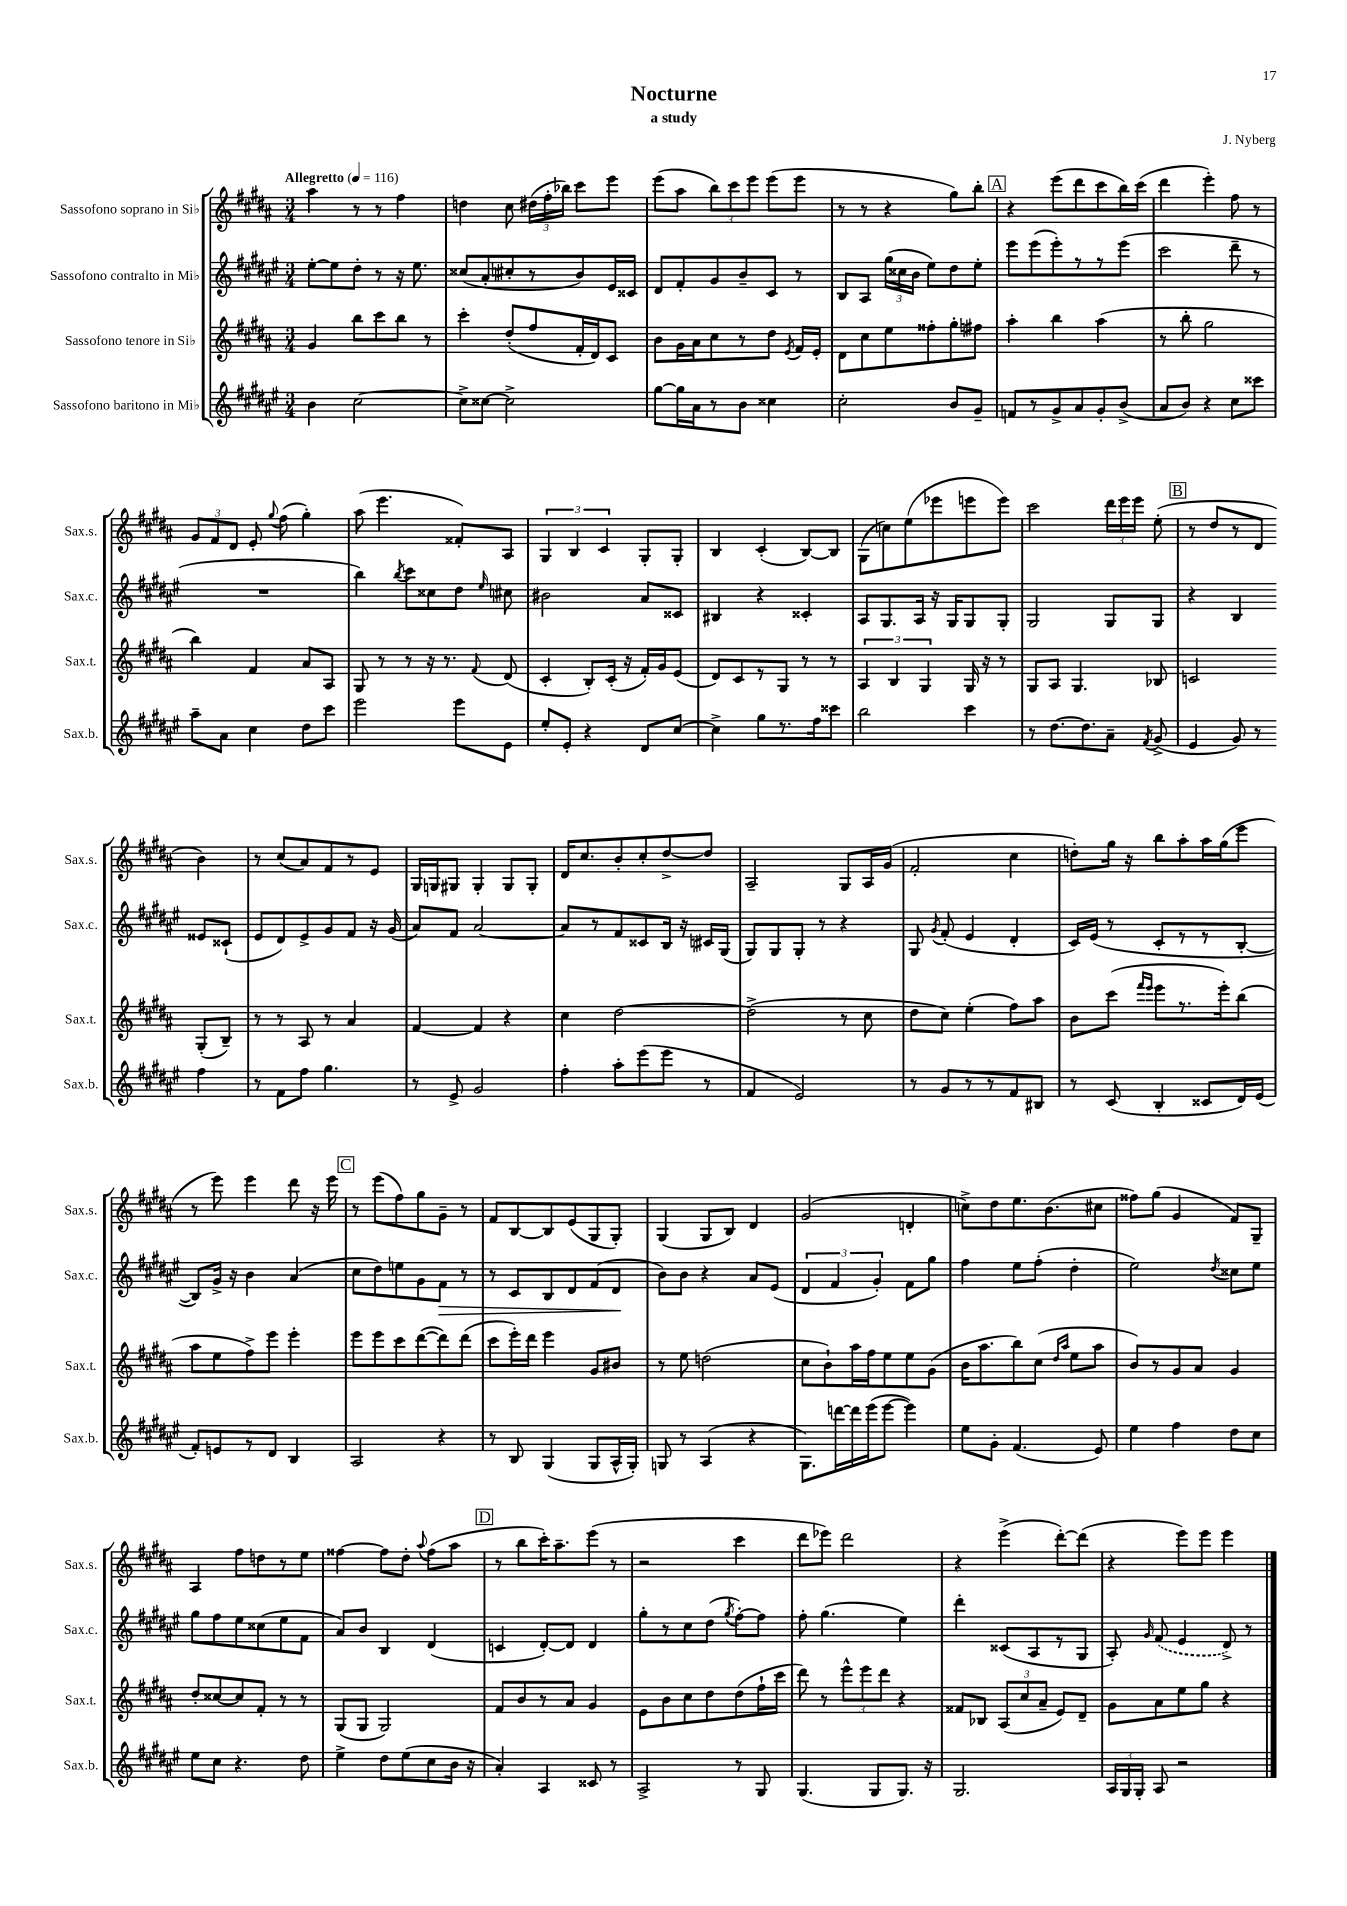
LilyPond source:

\header { title = "Nocturne" composer = "J. Nyberg" subtitle = "a study" }
<<
\new StaffGroup <<
\new Staff = "s0" \with { instrumentName = "Sassofono soprano in Sib" shortInstrumentName = "Sax.s." } {
    \clef treble \key b \major \numericTimeSignature \time 3/4 \tempo "Allegretto" 4 = 116
    \autoBeamOff ais''4 r8 r8 fis''4 |
    d''4 cis''8 \tuplet 3/2 { dis''16[( fis''16-. bes''16]) } cis'''8[ e'''8] |
    e'''8[( ais''8] \tuplet 3/2 { b''8[) cis'''8 e'''8] } e'''8[( e'''8] |
    r8 r8 r4 gis''8[) b''8]-. |
    \mark \markup { \box "A" } r4 e'''8[( dis'''8 cis'''8 b''16) cis'''16]( |
    dis'''4 e'''4-.) fis''8 r8 |
    \tuplet 3/2 { gis'8[ fis'8 dis'8] } e'8-. \appoggiatura { gis''8 } fis''8( gis''4-.) |
    ais''8( e'''4. fisis'8[-.) ais8] |
    \tuplet 3/2 { gis4 b4 cis'4 } gis8[-. gis8]-. |
    b4 cis'4-.( b8[~) b8] |
    gis8[( c''8) e''8( ees'''8 e'''8 e'''8]) |
    cis'''2 \tuplet 3/2 { dis'''16[ e'''16 e'''16] } e''8-.( |
    \mark \markup { \box "B" } r8 dis''8[ r8 dis'8] b'4) |
    r8 cis''8[( ais'8) fis'8 r8 e'8] |
    gis16[ g16 gis8] gis4-. gis8[ gis8]-. |
    dis'16[ cis''8. b'8-. cis''8-. dis''8~-> dis''8] |
    ais2-- gis8[ ais16 gis'16]( |
    fis'2-. cis''4 |
    d''8[-.) gis''16] r16 b''8[ ais''8-. ais''16 gis''16( e'''8] |
    r8 e'''8) e'''4 dis'''8 r16 e'''16 |
    \mark \markup { \box "C" } r8 e'''8[( fis''8) gis''8 gis'8]-- r8 |
    fis'8[ b8~ b8 e'8( gis8 gis8]-.) |
    gis4( gis8[ b8]) dis'4 |
    gis'2( d'4-. |
    c''8[->) dis''8 e''8. b'8.( cis''8] |
    fisis''8[) gis''8]( gis'4 fis'8[) gis8]-- |
    ais4 fis''8[ d''8 r8 e''8] |
    fisis''4~ fisis''8[ dis''8]-. \appoggiatura { ais''8 } fisis''8[( ais''8] |
    \mark \markup { \box "D" } r8 b''8[ cis'''16-.) ais''8.-- e'''8]( r8 |
    r2 cis'''4 |
    dis'''8[ ees'''8]) dis'''2 |
    r4 e'''4->( dis'''8[~-.) dis'''8]( |
    r4 e'''8[) e'''8] e'''4 \bar "|." |
}
\new Staff = "s1" \with { instrumentName = "Sassofono contralto in Mib" shortInstrumentName = "Sax.c." } {
    \clef treble \key fis \major \numericTimeSignature \time 3/4
    \autoBeamOff eis''8[~-. eis''8 dis''8]-. r8 r16 eis''8. |
    cisis''8[( ais'8-. cis''8-. r8 b'8) eis'16 cisis'16] |
    dis'8[ fis'8-. gis'8 b'8-- cis'8] r8 |
    b8[ ais8] \tuplet 3/2 { gis''16[( cisis''16 b'16] } eis''8[) dis''8 eis''8]-. |
    \mark \markup { \box "A" } eis'''8[ eis'''8( eis'''8-.) r8 r8 eis'''8]( |
    cis'''2 dis'''8-- r8 |
    R2. |
    b''4) \acciaccatura { b''8 } cis'''8[ cisis''8 dis''8] \grace { eis''16 } cis''8 |
    bis'2 ais'8[ cisis'8] |
    bis4 r4 cisis'4-. |
    ais8[ gis8. ais16] r16 gis16[ gis8 gis8]-. |
    gis2 gis8[ gis8] |
    \mark \markup { \box "B" } r4 b4 eisis'8[ cisis'8]-!( |
    eis'8[ dis'8) eis'8-> gis'8 fis'8] r16 gis'16( |
    ais'8[) fis'8] ais'2~ |
    ais'8[ r8 fis'8 cisis'8 b16] r16 cis'16[ gis16]( |
    gis8[) gis8 gis8]-. r8 r4 |
    gis8 \acciaccatura { gis'8 } fis'8-.( eis'4 dis'4-. |
    cis'16[) eis'16]( r8 cis'8[-. r8 r8 b8]~-. |
    b8[) gis'16]-> r16 b'4 ais'4( |
    \mark \markup { \box "C" } cis''8[ dis''8) e''8 gis'8 fis'8]\> r8 |
    r8 cis'8[ b8 dis'8 fis'8( dis'8]\! |
    b'8[) b'8] r4 ais'8[ eis'8]( |
    \tuplet 3/2 { dis'4 fis'4 gis'4-.) } fis'8[ gis''8] |
    fis''4 eis''8[ fis''8]-.( dis''4-. |
    eis''2) \acciaccatura { dis''8 } cisis''8[ eis''8] |
    gis''8[ fis''8 eis''8 cisis''8( eis''8 fis'8] |
    ais'8[) b'8] b4 dis'4( |
    \mark \markup { \box "D" } c'4 dis'8[~-.) dis'8] dis'4 |
    gis''8[-. r8 cis''8 dis''8]( \acciaccatura { gis''8 } fis''8[~-.) fis''8] |
    fis''8-. gis''4.( eis''4) |
    dis'''4-. cisis'8[( ais8 r8 gis8] |
    ais8-.) \grace { gis'16 } \once \slurDashed fis'8( eis'4 dis'8->) r8 \bar "|." |
}
\new Staff = "s2" \with { instrumentName = "Sassofono tenore in Sib" shortInstrumentName = "Sax.t." } {
    \clef treble \key b \major \numericTimeSignature \time 3/4
    \autoBeamOff gis'4 b''8[ cis'''8 b''8] r8 |
    cis'''4-. dis''8[-.( fis''8 fis'16-. dis'16) cis'8] |
    b'8[ gis'16 ais'16 cis''8 r8 dis''8] \acciaccatura { e'8 } fis'16[ e'16]-. |
    dis'8[ cis''8 e''8 fisis''8-. gis''8-. fis''8] |
    \mark \markup { \box "A" } ais''4-. b''4 ais''4( |
    r8 b''8-. gis''2 |
    b''4) fis'4 ais'8[ ais8] |
    gis8 r8 r8 r16 r8. \appoggiatura { fis'8 } dis'8( |
    cis'4-. b8[-.) cis'16]-.( r16 fis'16[-.) gis'16 e'8]( |
    dis'8[) cis'8 r8 gis8] r8 r8 |
    \tuplet 3/2 { ais4 b4 gis4 } gis16 r16 r8 |
    gis8[ ais8] gis4. bes8 |
    \mark \markup { \box "B" } c'2 gis8[-.( b8]--) |
    r8 r8 ais8 r8 ais'4 |
    fis'4~ fis'4 r4 |
    cis''4 dis''2~ |
    dis''2->( r8 cis''8 |
    dis''8[ cis''8]) e''4-.( fis''8[) ais''8] |
    b'8[ cis'''8]( \grace { fis'''16[ e'''16] } e'''8[ r8. e'''16-.) b''8]( |
    ais''8[ e''8 fis''8->) e'''8] e'''4-. |
    \mark \markup { \box "C" } e'''8[ e'''8 cis'''8 dis'''8~( dis'''8) dis'''8]( |
    cis'''8[ e'''16-.) dis'''16] e'''4 gis'8[ bis'8] |
    r8 e''8 d''2( |
    cis''8[ b'8-!) ais''16 fis''16 e''8 e''8 gis'8]( |
    b'16[ ais''8. b''8) cis''8]( \grace { dis''16[ ais''16] } e''8[ ais''8] |
    b'8[) r8 gis'8 ais'8] gis'4 |
    dis''8[-. cisis''8~ cisis''8 fis'8]-. r8 r8 |
    gis8[( gis8] gis2) |
    \mark \markup { \box "D" } fis'8[ b'8 r8 ais'8] gis'4 |
    e'8[ b'8 cis''8 dis''8 dis''8( fis''16-! cis'''16] |
    dis'''8) r8 \tuplet 3/2 { e'''8[-^ e'''8 dis'''8] } r4 |
    fisis'8[ bes8] \tuplet 3/2 { ais8[( cis''8 ais'8]-- } e'8[) dis'8]-- |
    gis'8[ ais'8 e''8 gis''8] r4 \bar "|." |
}
\new Staff = "s3" \with { instrumentName = "Sassofono baritono in Mib" shortInstrumentName = "Sax.b." } {
    \clef treble \key fis \major \numericTimeSignature \time 3/4
    \autoBeamOff b'4 cis''2~ |
    cis''8[-> cisis''8]~ cisis''2-> |
    gis''8[~ gis''16 ais'16 r8 b'8] cisis''4 |
    cis''2-. b'8[ gis'8]-- |
    \mark \markup { \box "A" } f'8[ r8 gis'8-> ais'8 gis'8-. b'8]->( |
    ais'8[ b'8]) r4 cis''8[ cisis'''8] |
    ais''8[-- ais'8] cis''4 dis''8[ cis'''8] |
    eis'''2 eis'''8[ eis'8] |
    eis''8[-. eis'8]-. r4 dis'8[ cis''8]~ |
    cis''4-> gis''8[ r8. fis''16 cisis'''8] |
    b''2 cis'''4 |
    r8 dis''8.[~ dis''8. ais'8]-- \acciaccatura { fis'8 } gis'8->( |
    \mark \markup { \box "B" } eis'4 gis'8) r8 fis''4 |
    r8 fis'8[ fis''8] gis''4. |
    r8 eis'8-> gis'2 |
    fis''4-. ais''8[-. eis'''8( eis'''8] r8 |
    fis'4 eis'2) |
    r8 gis'8[ r8 r8 fis'8 bis8] |
    r8 cis'8( b4-. cisis'8[ dis'16) eis'16]( |
    fis'8[-.) e'8 r8 dis'8] b4 |
    \mark \markup { \box "C" } ais2 r4 |
    r8 b8 gis4( gis8[ ais16-^ gis16]-.) |
    g8 r8 ais4( r4 |
    gis8.[) d'''16~ d'''16 eis'''16( eis'''8]~ eis'''4) |
    eis''8[ gis'8]-. fis'4.( eis'8) |
    eis''4 fis''4 dis''8[ cis''8] |
    eis''8[ cis''8] r4. dis''8 |
    eis''4-> dis''8[ eis''8( cis''8 b'16] r16 |
    \mark \markup { \box "D" } ais'4-.) ais4 cisis'8 r8 |
    ais2-> r8 gis8 |
    gis4.( gis8[ gis8.]) r16 |
    gis2. |
    \tuplet 3/2 { ais16[ gis16 gis16]-. } ais8 r2 \bar "|." |
}
>>
>>
\layout { \context { \Score \remove "Bar_number_engraver" } }
